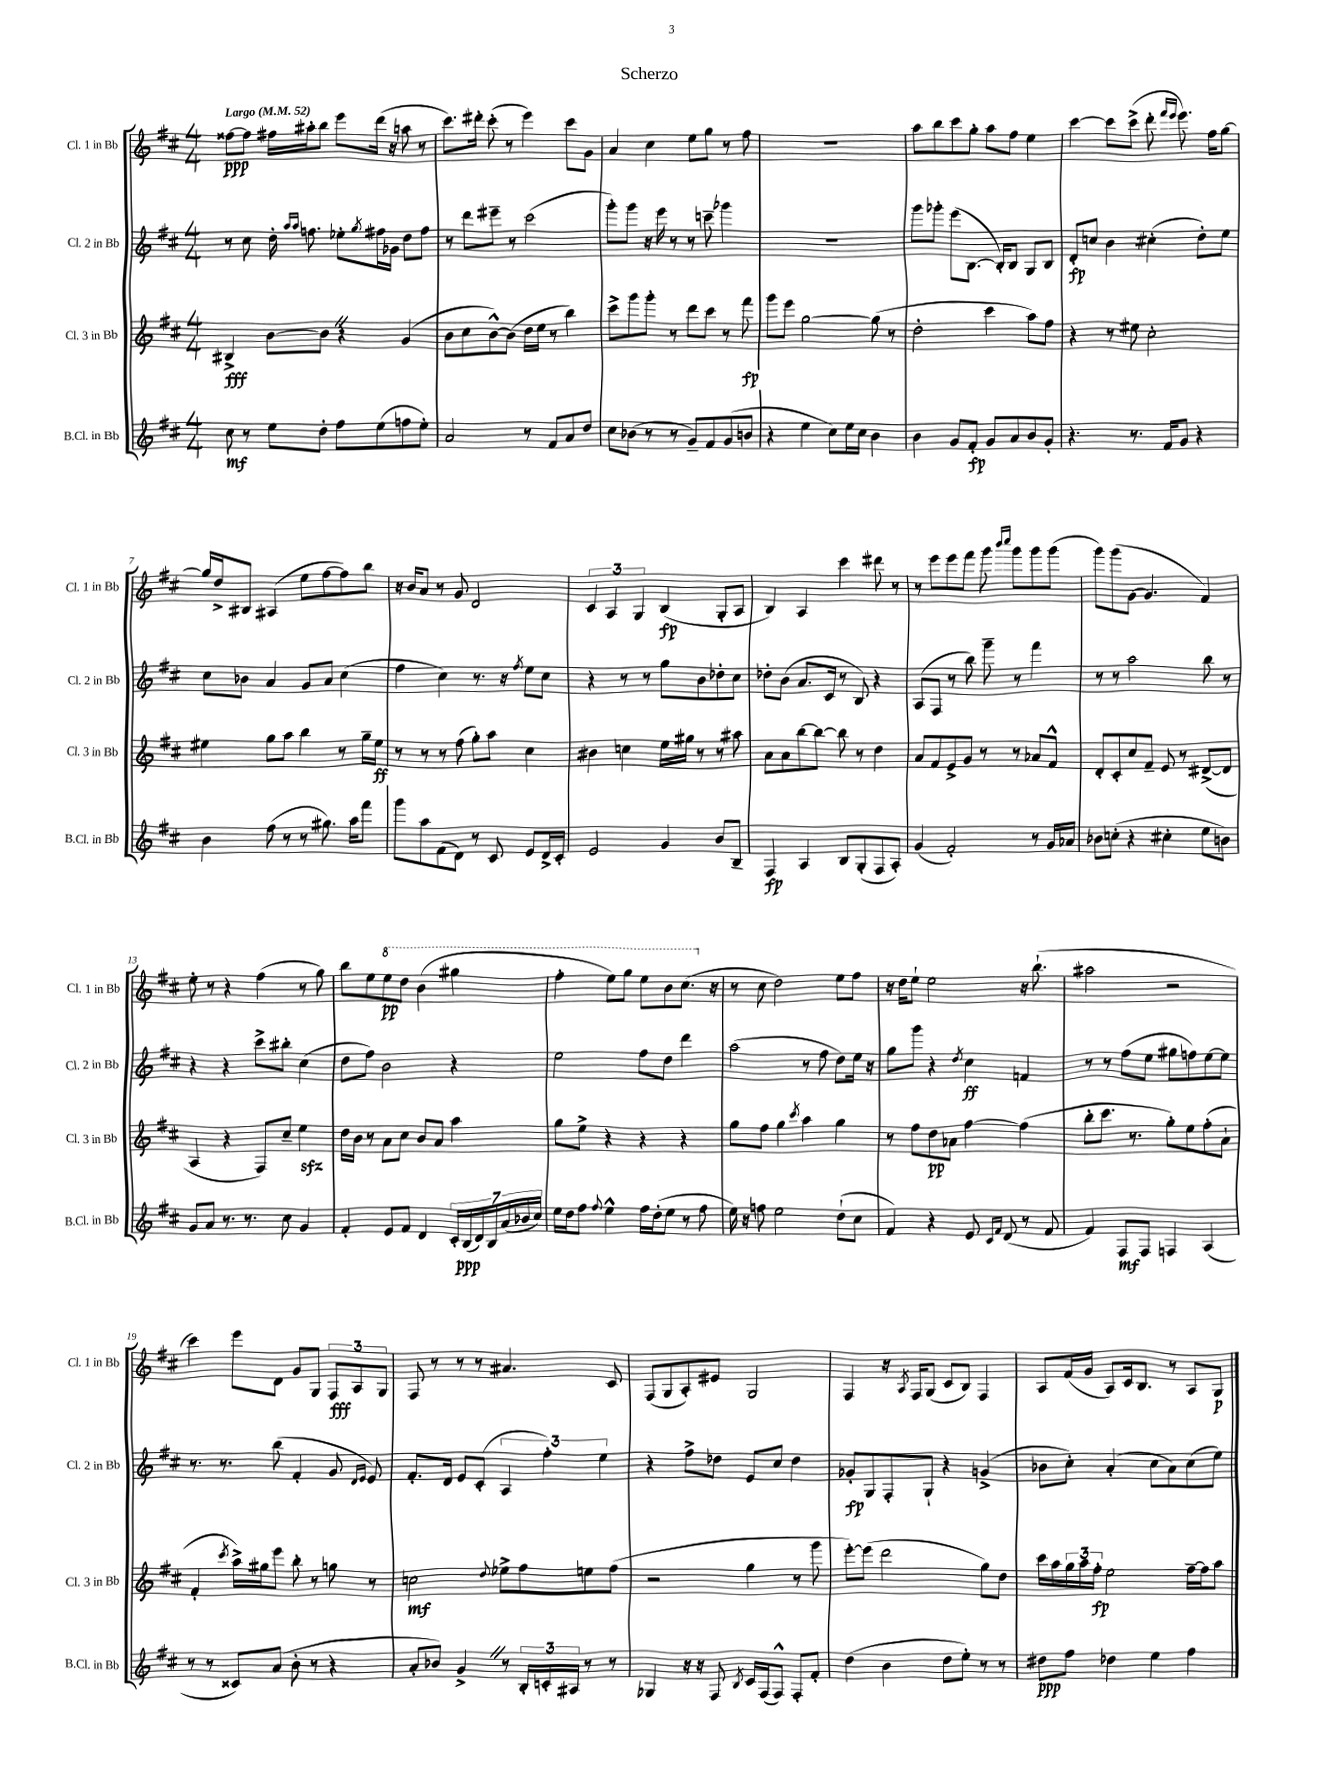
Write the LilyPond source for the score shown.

\header { title = "Scherzo" }
<<
\new StaffGroup <<
\new Staff = "s0" \with { instrumentName = "Cl. 1 in Bb" shortInstrumentName = "Cl. 1 in Bb" } {
    \clef treble \key d \major \numericTimeSignature \time 4/4 \tempo "Largo" 4 = 52
    fisis''8~\ppp fisis''8 fis''16 ais''16-. b''8 e'''8 d'''16( r16 a''8 r8 |
    cis'''8.) dis'''16-. cis'''8-.( r8 e'''4) cis'''8 g'8 |
    a'4 cis''4 e''8 g''8 r8 fis''8 |
    R1 |
    a''8 b''8 cis'''8 g''8-. a''8 fis''8 e''4 |
    cis'''4~ cis'''8 cis'''8->( d'''8-. \grace { fis'''16 e'''16 } e'''8.) fis''16 g''8~ |
    g''16 d''16-> bis8 ais4( e''8 fis''8~ fis''8) b''8 |
    r16 b'16 a'8 r8 g'8 d'2 |
    \tuplet 3/2 { cis'4 a4 g4 } b4\fp( g8-. a8 |
    b4) a4 cis'''4 dis'''8 r8 |
    r8 e'''8 e'''8 fis'''8 g'''8 \grace { b'''16 cis''''16 } g'''8 g'''8 g'''8( |
    g'''8) g'''8( g'8~ g'4. fis'4) |
    e''8-. r8 r4 fis''4( r8 g''8) |
    b''8 e''8 \ottava #1 e'''8\pp d'''8 b''4( gis'''4 |
    fis'''4-. e'''8) g'''8 e'''8 b''8 cis'''8.( \ottava #0 r16 |
    r8 cis''8 d''2) e''8 fis''8 |
    r16 d''16 e''8-! e''2 r16 b''8.-!( |
    ais''2 r2 |
    cis'''4) e'''8 d'8 g'8 g8 \tuplet 3/2 { fis8\fff a8 g8 } |
    fis8 r8 r8 r8 ais'4. cis'8 |
    fis8( g8 a8-.) eis'8 g2 |
    fis4 r16 \acciaccatura { a8 } fis16 g8( cis'8 b8) fis4 |
    a8 fis'16( g'16 a8) cis'16 b8. r8 a8 g8\p \bar "|." |
}
\new Staff = "s1" \with { instrumentName = "Cl. 2 in Bb" shortInstrumentName = "Cl. 2 in Bb" } {
    \clef treble \key d \major \numericTimeSignature \time 4/4
    r8 cis''8 d''16-. \grace { a''16 a''16 } f''8. ees''8-. \acciaccatura { g''8 } fis''16 ges'16 d''8 fis''8 |
    r8 d'''8 eis'''8-- r8 cis'''2( |
    g'''8-.) g'''8 r16 e'''16 r8 r8 c'''8-- ges'''4 |
    R1 |
    g'''8 ges'''8-. e'''8( b8.~ b16-.) b8 g8 b8 |
    d'8-.\fp c''8 b'4 cis''4-.( d''8-.) e''8 |
    cis''8 bes'8 a'4 g'8 a'8 cis''4( |
    fis''4 cis''4) r8. r16 \acciaccatura { fis''8 } e''8 cis''8 |
    r4 r8 r8 g''8 b'8 des''8-. cis''8 |
    des''8-. b'8( a'8. cis'16 r8 b8) r4 |
    a8( fis8 r8 b''8) g'''8-- r8 fis'''4 |
    r8 r8 a''2 b''8 r8 |
    r4 r4 cis'''8-> bis''8-. cis''4( |
    d''8 fis''8) b'2 r4 |
    e''2 fis''8 d''8 d'''4 |
    a''2( r8 fis''8 d''8) e''16 r16 |
    g''8 g'''8 r4 \acciaccatura { d''8 } cis''4\ff f'4 |
    r8 r8 fis''8( e''8 gis''8 f''8) e''8~ e''8 |
    r8. r8. b''8( fis'4-. g'8 \grace { d'16 e'16 } e'8) |
    fis'8.-. d'16 e'8 cis'8-.( \tuplet 3/2 { a4 fis''4-.) e''4 } |
    r4 fis''8-> des''8 e'8 cis''8 des''4 |
    ges'8-.\fp g8 fis8-. g8-! r4 g'4->( |
    bes'8 cis''8-.) a'4-.( cis''8 a'8) cis''8( e''8) \bar "|." |
}
\new Staff = "s2" \with { instrumentName = "Cl. 3 in Bb" shortInstrumentName = "Cl. 3 in Bb" } {
    \clef treble \key d \major \numericTimeSignature \time 4/4
    bis4->\fff b'8~ b'8 \once \override BreathingSign.text = \markup { \musicglyph "scripts.caesura.straight" } \breathe r4 g'4( |
    b'8 cis''8 b'8~-^) b'8( d''16 e''16 r8 b''4) |
    cis'''8-> g'''8 g'''8-. r8 d'''8 cis'''8 r8 fis'''8\fp |
    g'''8 e'''8 g''2~ g''8( r8 |
    d''2-. cis'''4 a''8) fis''8 |
    r4 r8 eis''8 cis''2-. |
    eis''4 g''8 a''8 b''4 r8 g''16-- eis''16\ff |
    r8 r8 r8 fis''8( g''8-.) a''8 cis''4 |
    bis'4 c''4 e''16 gis''16 r8 r8 ais''8 |
    a'8 a'8 b''8~ b''8~ b''8 r8 d''4 |
    a'8 fis'8 e'8-> g'8 r8 r8 aes'8 fis'8-^ |
    d'8-. cis'8-. cis''8 fis'8-- e'8 r8 dis'8~->( dis'8 |
    a4 r4 fis8) cis''8-- e''4\sfz |
    d''16 b'16 r8 a'8 cis''8 b'8 a'8 a''4 |
    g''8 e''8-> r4 r4 r4 |
    g''8 fis''8 g''4 \acciaccatura { cis'''8 } a''4 g''4 |
    r8 fis''8 d''8\pp aes'8 fis''4~ fis''4( |
    b''8-. cis'''8. r8. g''8-.) e''8 fis''8-.( a'8-! |
    fis'4-. \acciaccatura { cis'''8 } a''16->) gis''16 e'''8 b''8-. r8 g''8 r8 |
    c''2\mf \appoggiatura { d''8 } ees''8-> fis''8 e''8 fis''8( |
    r2 g''4 r8 g'''8 |
    e'''8~-.) e'''8( d'''2 g''8) d''8 |
    cis'''16 a''16 \tuplet 3/2 { g''16 a''16 fis''16-.\fp } e''2 fis''16~-- fis''16 a''8 \bar "|." |
}
\new Staff = "s3" \with { instrumentName = "B.Cl. in Bb" shortInstrumentName = "B.Cl. in Bb" } {
    \clef treble \key d \major \numericTimeSignature \time 4/4
    cis''8\mf r8 e''8 d''8-. fis''8 e''8( f''8 e''8-.) |
    a'2 r8 fis'8 a'8 d''8 |
    cis''8 bes'8( r8 r8 g'8--) fis'8 g'8( b'8 |
    r4 e''4 cis''8) e''16 cis''16 b'4 |
    b'4 g'8 fis'8-.\fp g'8 a'8 b'8 g'8-. |
    r4. r8. fis'16 g'8 r4 |
    b'4 fis''8( r8 r8 gis''8.) a''16 fis'''8 |
    g'''8 a''8 fis'8( d'8) r8 cis'8 e'8 d'16-> cis'16-. |
    e'2 g'4 b'8 b8-- |
    fis4\fp a4 b8 g8-.( fis8 a8-.) |
    g'4( fis'2-.) r8 g'16 aes'16 |
    bes'8 c''8-.( r4 cis''4-. e''8 b'8) |
    g'8 a'8 r8. r8. cis''8 g'4 |
    fis'4-. e'8 fis'8 d'4 \tuplet 7/4 { cis'16-. b16\ppp( d'16) b16 a'16( bes'16 cis''16) } |
    e''16 d''16 fis''8 \appoggiatura { fis''8 } e''4-^ fis''16 d''16-.( e''8 r8 fis''8 |
    e''16) r16 f''8 e''2 d''8-!( cis''8 |
    fis'4) r4 e'8 \grace { cis'16 fis'16 } d'8( r8 fis'8 |
    fis'4) fis8\mf fis8 f4 a4( |
    r8 r8 cisis'8) a'8( b'8-. r8 r4 |
    a'8-. bes'8) g'4-> \once \override BreathingSign.text = \markup { \musicglyph "scripts.caesura.straight" } \breathe r8 \tuplet 3/2 { b16-. c'16-. ais16 } r8 r8 |
    ges4 r16 r16 fis8 \acciaccatura { b8 } cis'16 fis16( fis8-^) fis8-. fis'8-. |
    d''4( b'4 d''8 e''8-.) r8 r8 |
    dis''8\ppp fis''8 des''4 e''4 fis''4 \bar "|." |
}
>>
>>
